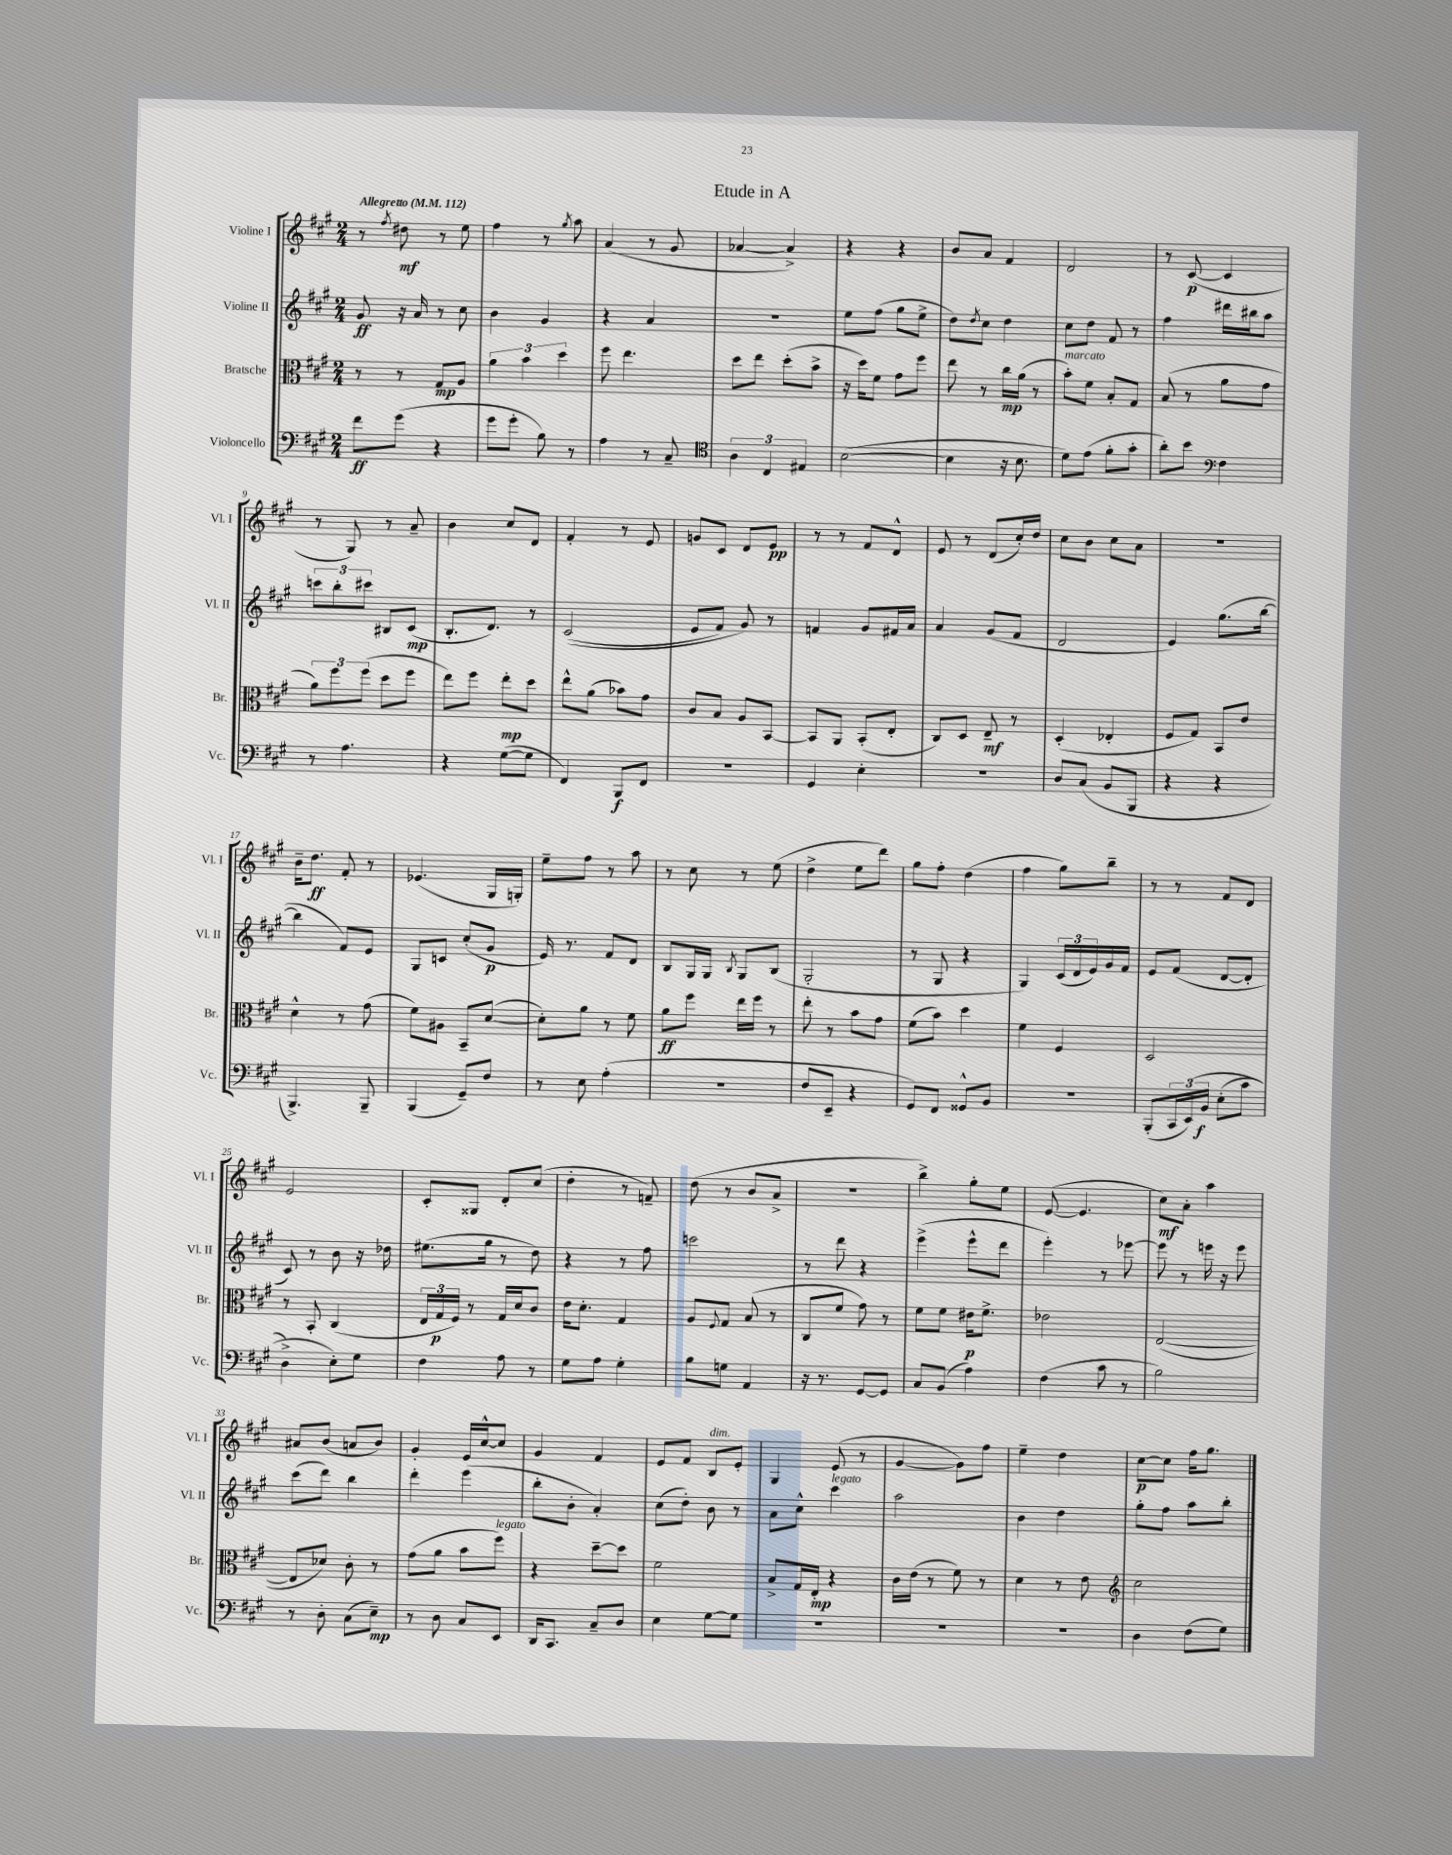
\header { title = "Etude in A" }
<<
\new StaffGroup <<
\new Staff = "s0" \with { instrumentName = "Violine I" shortInstrumentName = "Vl. I" } {
    \clef treble \key a \major \numericTimeSignature \time 2/4 \tempo "Allegretto" 4 = 112
    r8 \acciaccatura { fis''8 } dis''8\mf r8 e''8 |
    fis''4 r8 \acciaccatura { gis''8 } a''8 |
    a'4( r8 gis'8 |
    aes'4~ aes'4->) |
    r4 r4 |
    b'8 a'8 fis'4 |
    d'2 |
    r8 cis'8~\p( cis'4 |
    r8 gis8) r8 a'8-- |
    b'4 cis''8 d'8 |
    fis'4-. r8 e'8 |
    g'8 cis'8 d'8 e'8\pp |
    r8 r8 fis'8 d'8-^ |
    e'8 r8 d'8( cis''16-.) d''16 |
    cis''8 b'8 cis''8 a'8 |
    R2 |
    b'16-- d''8.\ff fis'8-. r8 |
    ees'4.( gis16 g16-.) |
    e''8-- fis''8 r8 a''8 |
    r8 cis''8 r8 e''8( |
    d''4-> e''8 d'''8) |
    gis''8 fis''8-. d''4( |
    fis''4 gis''8) b''8-- |
    r8 r8 fis'8 d'8 |
    e'2 |
    cis'8-. gisis8 d'8-. cis''8( |
    d''4-. r8 f'8--) |
    d''8( r8 b'8 a'8-> |
    r2 |
    b''4->) gis''8-. e''8 |
    e'8~( e'4. |
    cis''8\mf) a'8-. a''4 |
    ais'8 b'8( a'8 b'8) |
    gis'4-. e'16 cis''16~-^ cis''8 |
    gis'4 fis'4 |
    e'8 fis'8 b8^\markup { \italic "dim." } e'8-. |
    gis4 e'8( r8 |
    gis'4~ gis'8) fis''8 |
    e''4-- d''4 |
    cis''8~\p cis''8 fis''16 gis''8. \bar "|." |
}
\new Staff = "s1" \with { instrumentName = "Violine II" shortInstrumentName = "Vl. II" } {
    \clef treble \key a \major \numericTimeSignature \time 2/4
    gis'8\ff r16 a'16 r8 cis''8 |
    b'4 gis'4 |
    r4 a'4 |
    R2 |
    e''8 fis''8( gis''8 e''8-> |
    d''8) \acciaccatura { d''8 } cis''8 d''4 |
    cis''8 d''8 fis'8 r8 |
    fis''4 dis'''16 bis''16 a''8 |
    \tuplet 3/2 { c'''8 b''8-. cis'''8 } bis8 cis'8\mp( |
    b8.-. d'8.) r8 |
    cis'2(\( |
    e'8 fis'8) gis'8\) r8 |
    f'4 gis'8 fis'16 a'16 |
    a'4 gis'8( fis'8 |
    d'2 |
    e'4) gis''8.( b''16~ |
    b''4 fis'8) e'8 |
    gis8 c'8 cis''8-.( gis'8\p |
    e'16) r8. fis'8 d'8 |
    b8 gis16 gis16 \acciaccatura { b8 } gis8 b8( |
    gis2-. |
    r8 gis8 r4 |
    gis4) \tuplet 3/2 { cis'16( d'16 e'16) } gis'16 fis'16 |
    e'8 fis'8( d'8~ d'8-. |
    cis'8) r8 b'8 r16 des''16 |
    eis''8.( gis''16 r8 d''8) |
    r4 r8 fis''8 |
    c'''2 |
    r8 d'''8 r4 |
    e'''4->( e'''8-^ d'''8 |
    e'''4-.) r8 ees'''8~ |
    ees'''8 r8 e'''16 r16 e'''8 |
    cis'''8( d'''8) b''4 |
    d'''4-. e'''4( |
    b''8-. b'8-. a'4-.) |
    cis''8( d''8-.) b'8 r8 |
    a'8 cis''8-^ cis'''4^\markup { \italic "legato" } |
    a''2 |
    b'4 d''4 |
    gis''8-. fis''8 a''8 b''8-. \bar "|." |
}
\new Staff = "s2" \with { instrumentName = "Bratsche" shortInstrumentName = "Br." } {
    \clef alto \key a \major \numericTimeSignature \time 2/4
    r8 r8 gis8\mp a8 |
    \tuplet 3/2 { a'4 b'4 d''4 } |
    fis''8 e''4. |
    d''8 e''8 d''8-.( b'8-> |
    r16 d''16) fis'8 gis'8 fis''8 |
    e''8 r8 cis''16\mp a'16( r8 |
    b'8-.^\markup { \italic "marcato" }) fis'8 b8-. gis8 |
    b8( r8 a'8 gis'8 |
    \tuplet 3/2 { a'8) fis''8 fis''8( } d''8 fis''8 |
    e''8) fis''8 e''8-.\mp d''8 |
    e''8-^ a'8( bes'8) gis'8 |
    cis'8 b8 a8 b,8~ |
    b,8 a,8 b,8-.( e8-. |
    cis8) d8 e8--\mf r8 |
    d4-.( ees4-. |
    fis8 gis8) b,8 e'8 |
    d'4-^ r8 gis'8( |
    fis'8) ais8 b,8-- d'8~( |
    d'8-.) a'8 r8 fis'8 |
    a'8\ff fis''8 e''16 fis''16 r8 |
    e''8-. r8 b'8 gis'8 |
    fis'8( b'8) d''4 |
    fis'4 fis4 |
    d2 |
    r8 b,8-. cis4( |
    \tuplet 3/2 { e16 gis16\p fis16) } r8 gis16 d'16 cis'8 |
    e'16 d'8.-. gis4 |
    a8 \appoggiatura { fis8 } gis8 b8( r8 |
    cis8 fis'8 gis'8) r8 |
    fis'8 fis'8 eis'16\p fis'8.-> |
    ees'2 |
    e2~( |
    e8 des'8) cis'8-. r8 |
    gis'8( a'8 b'8 fis''8^\markup { \italic "legato" }) |
    r4 d''8~-- d''8 |
    fis'2 |
    b8-> gis16 e16-.\mp r4 |
    cis'16 e'16( r8 fis'8) r8 |
    d'4 r8 e'8 |
    \clef treble cis''2 \bar "|." |
}
\new Staff = "s3" \with { instrumentName = "Violoncello" shortInstrumentName = "Vc." } {
    \clef bass \key a \major \numericTimeSignature \time 2/4
    fis'8\ff gis'8( r4 |
    gis'8 gis'8-. b8) r8 |
    a4 r8 cis8-- |
    \clef tenor \tuplet 3/2 { a4 cis4 eis4 } |
    b2~( |
    b4 r16 b8. |
    d'8) e'8( fis'8-. gis'8-. |
    a'8-.) b'8 \clef bass fis4 |
    r8 a4. |
    r4 gis8~( gis8 |
    fis,4) b,,8\f fis,8 |
    R2 |
    gis,4 e4-. |
    R2 |
    d8 cis8( b,8 b,,8 |
    r4 r4 |
    b,,4.->) b,,8-- |
    b,,4( gis,8--) fis8 |
    r8 e8 a4-.( |
    R2 |
    fis8 e,8-- r4 |
    gis,8) fis,8 gisis,8-^ b,8 |
    R2 |
    b,,8-.( \tuplet 3/2 { cis,16 e,16)\( b,16\f } e8-.( cis'8 |
    d4->) e8-.\) gis8 |
    fis4 a8 r8 |
    gis8 a8 gis4-. |
    b8 g8 a,4 |
    r16 r8. gis,8~ gis,8 |
    cis8 b,8( a4) |
    fis4( cis'8 r8 |
    b2) |
    r8 d8-. cis8( e8--\mp) |
    r8 d8 cis8 e,8 |
    d,16 cis,8. cis8-- d8 |
    e4 gis8~ gis8 |
    R2 |
    R2 |
    R2 |
    d4 fis8( gis8) \bar "|." |
}
>>
>>
